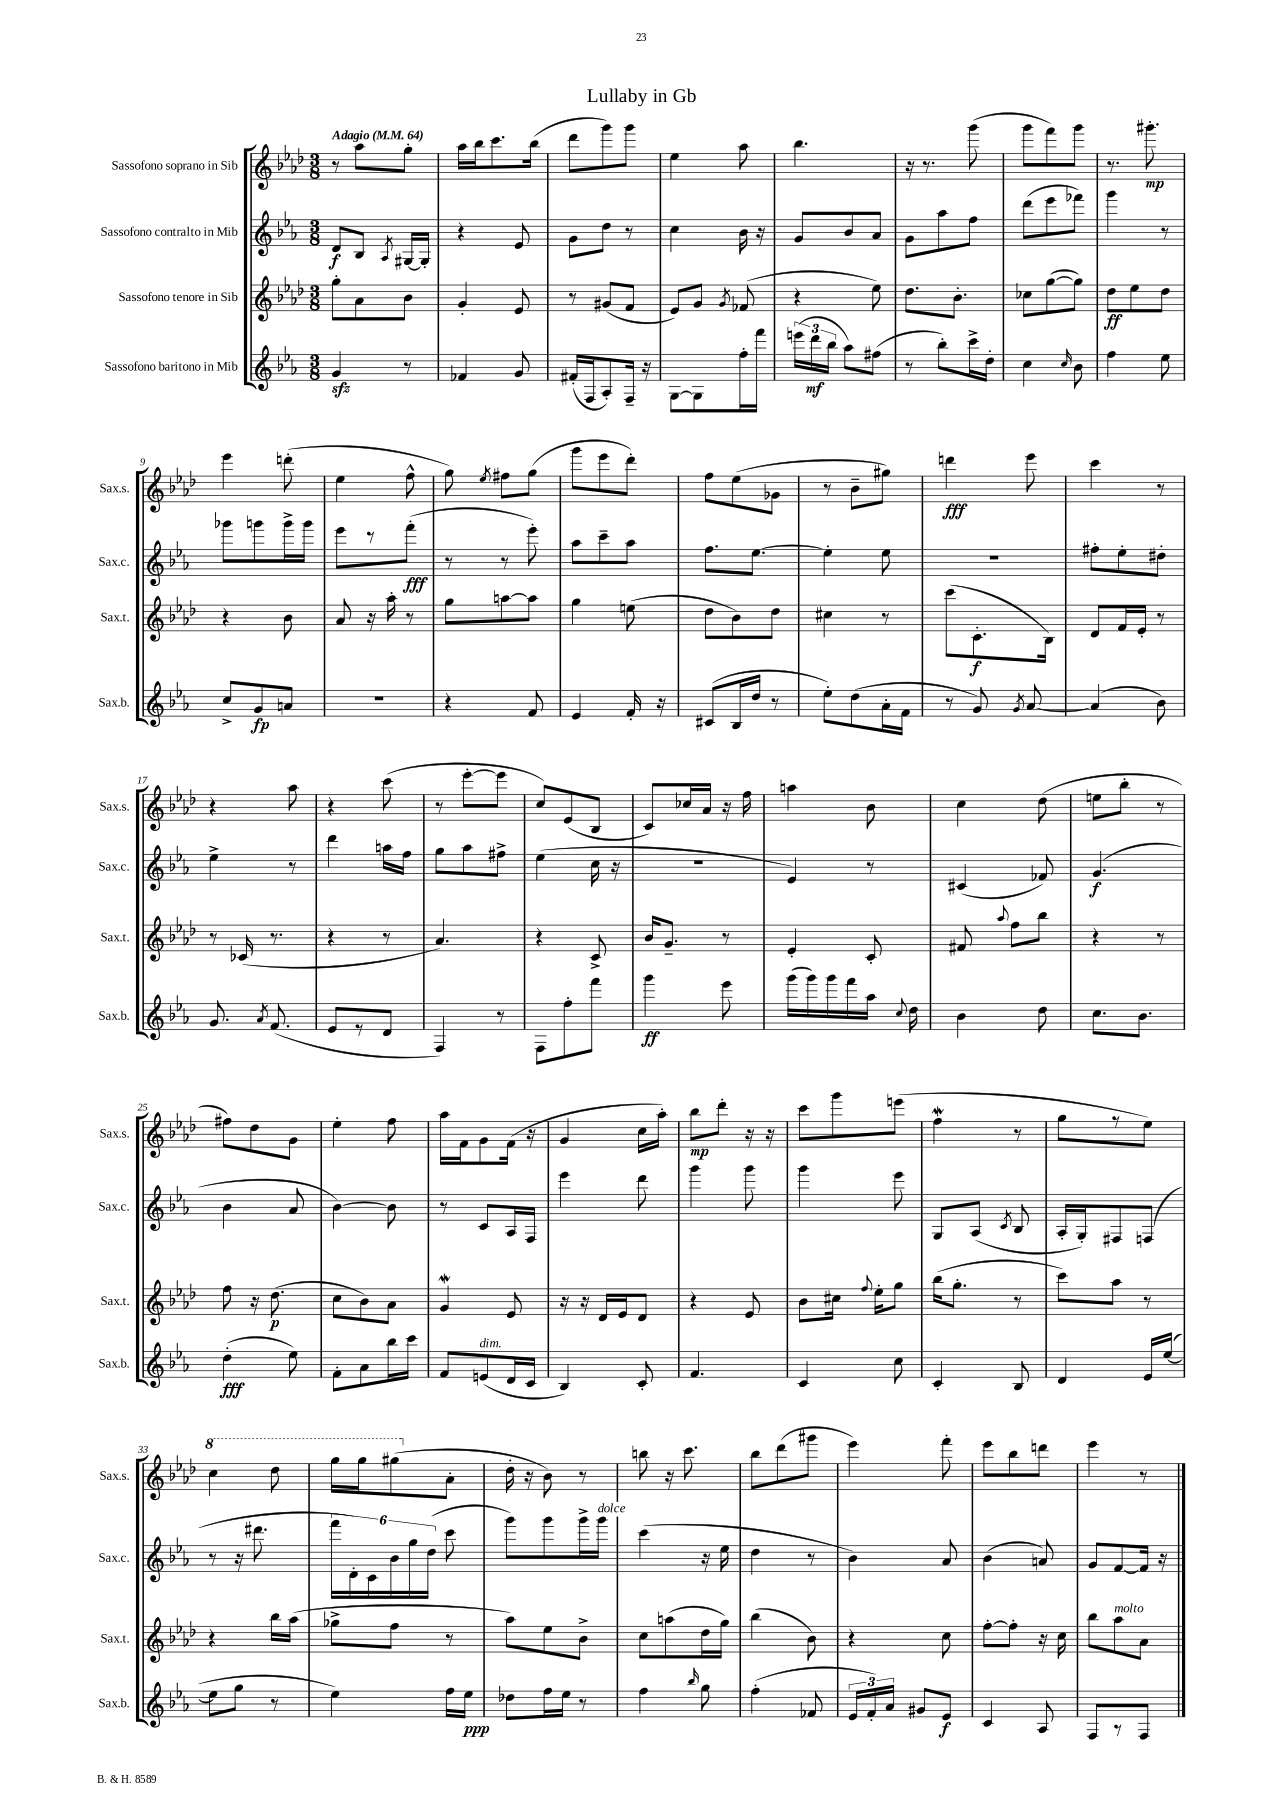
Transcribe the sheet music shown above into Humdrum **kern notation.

**kern	**dynam	**kern	**dynam	**kern	**dynam	**kern	**dynam
*part4	*part4	*part3	*part3	*part2	*part2	*part1	*part1
*staff4	*staff4	*staff3	*staff3	*staff2	*staff2	*staff1	*staff1
*I"Sassofono baritono in Mib	*	*I"Sassofono tenore in Sib	*	*I"Sassofono contralto in Mib	*	*I"Sassofono soprano in Sib	*
*I'Sax.b.	*	*I'Sax.t.	*	*I'Sax.c.	*	*I'Sax.s.	*
*clefG2	*	*clefG2	*	*clefG2	*	*clefG2	*
*k[b-e-a-]	*	*k[b-e-a-d-]	*	*k[b-e-a-]	*	*k[b-e-a-d-]	*
*M3/8	*	*M3/8	*	*M3/8	*	*M3/8	*
*MM64	*	*MM64	*	*MM64	*	*MM64	*
=1	=1	=1	=1	=1	=1	=1	=1
!	!	!	!	!	!	!LO:TX:a:B:t=Adagio	!
4gzz/	.	8gg'\L	.	8d/L	f	8r	.
.	.	8a-\	.	8B-/J	.	8aa-\L	.
.	.	.	.	8qA-/	.	.	.
8r	.	8b-\J	.	[16G#X/LL	.	8gg'\J	.
.	.	.	.	16G#'/JJ]	.	.	.
=2	=2	=2	=2	=2	=2	=2	=2
4f-X/	.	4g'/	.	4r	.	16aa-\LL	.
.	.	.	.	.	.	16bb-\J	.
.	.	.	.	.	.	8.ccc\	.
8g/	.	8e-/	.	8e-/	.	.	.
.	.	.	.	.	.	(16bb-\Jk	.
=3	=3	=3	=3	=3	=3	=3	=3
(16f#X'/LL	.	8r	.	8g\L	.	8ddd-\L	.
16F/J	.	.	.	.	.	.	.
8A-'/)	.	(8g#X/L	.	8dd\J	.	8ggg\)	.
16F~/Jk	.	8f/J	.	8r	.	8ggg\J	.
16r	.	.	.	.	.	.	.
=4	=4	=4	=4	=4	=4	=4	=4
[8G\L	.	8e-/L)	.	4cc\	.	4ee-\	.
8G\]	.	8g/J	.	.	.	.	.
.	.	8qg/	.	.	.	.	.
16ff'\L	.	(8f-X/	.	16b-\	.	8aa-\	.
16fff\JJ	.	.	.	16r	.	.	.
=5	=5	=5	=5	=5	=5	=5	=5
(24eeen\LL	.	4r	.	8g/L	.	4.bb-\	.
24ddd\	mf	.	.	.	.	.	.
24bb-\JJ	.	.	.	.	.	.	.
8aa-\L)	.	.	.	8b-/	.	.	.
(8ff#X\J	.	8ee-\)	.	8a-/J	.	.	.
=6	=6	=6	=6	=6	=6	=6	=6
8r	.	8.dd-\L	.	8g\L	.	16r	.
.	.	.	.	.	.	8.r	.
8bb-'\L)	.	.	.	8aa-\	.	.	.
.	.	8.b-'\J	.	.	.	.	.
16ccc^\L	.	.	.	8ff\J	.	(8ggg\	.
16dd'\JJ	.	.	.	.	.	.	.
=7	=7	=7	=7	=7	=7	=7	=7
4cc\	.	8cc-X\L	.	(8ddd\L	.	8ggg\L	.
.	.	([8gg\	.	8eee-\	.	8fff\)	.
16qqcc/	.	.	.	.	.	.	.
8b-\	.	8gg\J])	.	8fff-X\J)	.	8ggg\J	.
=8	=8	=8	=8	=8	=8	=8	=8
4ff\	.	8dd-\L	ff	4ggg\	.	8.r	.
.	.	8ee-\	.	.	.	.	.
.	.	.	.	.	.	8.ggg#X'\	mp
8ee-\	.	8dd-\J	.	8r	.	.	.
!!LO:LB:g=z
=9	=9	=9	=9	=9	=9	=9	=9
8cc^/L	.	4r	.	8ggg-X\L	.	4eee-\	.
8g/	fp	.	.	8gggn\	.	.	.
8an/J	.	8b-\	.	16ggg^\L	.	(8dddn'\	.
.	.	.	.	16ggg\JJ	.	.	.
=10	=10	=10	=10	=10	=10	=10	=10
4.r	.	8a-/	.	8eee-\L	.	4ee-\	.
.	.	16r	.	8r	.	.	.
.	.	16aa-'\	.	.	.	.	.
.	.	8r	.	(8fff'\J	fff	8ff^^\	.
=11	=11	=11	=11	=11	=11	=11	=11
4r	.	8gg\L	.	8r	.	8gg\)	.
.	.	.	.	.	.	8qee-/	.
.	.	[8aan\	.	8r	.	8ff#X\L	.
8f/	.	8aa\J]	.	8eee-'\)	.	(8gg\J	.
=12	=12	=12	=12	=12	=12	=12	=12
4e-/	.	4gg\	.	8aa-\L	.	8ggg\L	.
.	.	.	.	8ccc~\	.	8eee-\	.
16f'/	.	(8een\	.	8aa-\J	.	8ddd-'\J)	.
16r	.	.	.	.	.	.	.
=13	=13	=13	=13	=13	=13	=13	=13
(8c#X/L	.	8dd-\L	.	8.ff\L	.	8ff\L	.
16B-/L	.	8b-\)	.	.	.	(8ee-\	.
16dd/JJ	.	.	.	[8.ee-\J	.	.	.
8r	.	8dd-\J	.	.	.	8g-X\J	.
=14	=14	=14	=14	=14	=14	=14	=14
8ee-'\L)	.	4cc#X\	.	4ee-'\]	.	8r	.
(8dd\	.	.	.	.	.	8b-~\L	.
16a-'\L	.	8r	.	8ee-\	.	8gg#X\J)	.
16f\JJ	.	.	.	.	.	.	.
=15	=15	=15	=15	=15	=15	=15	=15
8r	.	(8ccc\L	.	4.r	.	4dddn\	fff
8g/)	.	8.c'\	f	.	.	.	.
8qg/	.	.	.	.	.	.	.
[8a-/	.	.	.	.	.	8eee-\	.
.	.	16B-\Jk)	.	.	.	.	.
=16	=16	=16	=16	=16	=16	=16	=16
(4a-/]	.	8d-/L	.	8ff#X'\L	.	4ccc\	.
.	.	16f/L	.	8ee-'\	.	.	.
.	.	16e-'/JJ	.	.	.	.	.
8b-\)	.	8r	.	8dd#X'\J	.	8r	.
!!LO:LB:g=z
=17	=17	=17	=17	=17	=17	=17	=17
8.g/	.	8r	.	4ee-^\	.	4r	.
.	.	(16c-X/	.	.	.	.	.
8qa-/	.	.	.	.	.	.	.
(8.f/	.	8.r	.	.	.	.	.
.	.	.	.	8r	.	8aa-\	.
=18	=18	=18	=18	=18	=18	=18	=18
8e-/L	.	4r	.	4ddd\	.	4r	.
8r	.	.	.	.	.	.	.
8d/J	.	8r	.	16aan\LL	.	(8ccc\	.
.	.	.	.	16ff\JJ	.	.	.
=19	=19	=19	=19	=19	=19	=19	=19
4F/)	.	4.a-/)	.	8gg\L	.	8r	.
.	.	.	.	8aa-\	.	[8eee-'\L	.
8r	.	.	.	8ff#X^\J	.	8eee-\J]	.
=20	=20	=20	=20	=20	=20	=20	=20
8F\L	.	4r	.	(4ee-\	.	8cc/L)	.
8ff'\	.	.	.	.	.	(8e-/	.
8fff\J	.	8c^/	.	16cc\	.	8B-/J	.
.	.	.	.	16r	.	.	.
=21	=21	=21	=21	=21	=21	=21	=21
4ggg\	ff	16b-/KL	.	4.r	.	8c/L)	.
.	.	8.g~/J	.	.	.	.	.
.	.	.	.	.	.	16cc-X/L	.
.	.	.	.	.	.	16a-/JJ	.
8eee-\	.	8r	.	.	.	16r	.
.	.	.	.	.	.	16ff\	.
=22	=22	=22	=22	=22	=22	=22	=22
(16ggg\LL	.	4e-'/	.	4e-/)	.	4aan\	.
16ggg\)	.	.	.	.	.	.	.
16ggg\	.	.	.	.	.	.	.
16fff\	.	.	.	.	.	.	.
16aa-\JJ	.	8c'/	.	8r	.	8b-\	.
8qqcc/	.	.	.	.	.	.	.
16dd\	.	.	.	.	.	.	.
=23	=23	=23	=23	=23	=23	=23	=23
4b-\	.	8f#X/	.	(4c#X/	.	4cc\	.
.	.	8qqaa-/	.	.	.	.	.
.	.	8ff\L	.	.	.	.	.
8dd\	.	8bb-\J	.	8f-X/)	.	(8dd-\	.
=24	=24	=24	=24	=24	=24	=24	=24
8.cc\L	.	4r	.	(4.g/	f	8een\L	.
.	.	.	.	.	.	8bb-'\J	.
8.b-\J	.	.	.	.	.	.	.
.	.	8r	.	.	.	8r	.
!!LO:LB:g=z
=25	=25	=25	=25	=25	=25	=25	=25
(4dd'\	fff	8ff\	.	4b-\	.	8ff#X\L)	.
.	.	16r	.	.	.	8dd-\	.
.	.	(8.dd-\	p	.	.	.	.
8ee-\)	.	.	.	8a-/	.	8g\J	.
=26	=26	=26	=26	=26	=26	=26	=26
8f'\L	.	8cc\L	.	[4b-\)	.	4ee-'\	.
8a-\	.	8b-\)	.	.	.	.	.
16bb-\L	.	8a-\J	.	8b-\]	.	8ff\	.
16ccc\JJ	.	.	.	.	.	.	.
=27	=27	=27	=27	=27	=27	=27	=27
8f/L	.	4gW/	.	8r	.	16aa-\LL	.
.	.	.	.	.	.	16f\J	.
!LO:TX:a:i:t=dim.	!	!	!	!	!	!	!
(8en/	.	.	.	8c/L	.	8g\	.
16d/L	.	8e-/	.	16A-/L	.	(16f\Jk	.
16c/JJ	.	.	.	16F/JJ	.	16r	.
=28	=28	=28	=28	=28	=28	=28	=28
4B-/)	.	16r	.	4eee-\	.	4g/	.
.	.	16r	.	.	.	.	.
.	.	16d-/LL	.	.	.	.	.
.	.	16e-/J	.	.	.	.	.
8c'/	.	8d-/J	.	8ddd\	.	16cc\LL	.
.	.	.	.	.	.	16aa-'\JJ)	.
=29	=29	=29	=29	=29	=29	=29	=29
4.f/	.	4r	.	4ggg\	.	8bb-\L	mp
.	.	.	.	.	.	8ddd-'\J	.
.	.	8e-/	.	8ggg\	.	16r	.
.	.	.	.	.	.	16r	.
=30	=30	=30	=30	=30	=30	=30	=30
4c/	.	8b-\L	.	4ggg\	.	8ccc\L	.
.	.	16cc#X\Jk	.	.	.	8ggg\	.
.	.	8qqff/	.	.	.	.	.
.	.	16ee-'\KL	.	.	.	.	.
8cc\	.	8gg\J	.	8eee-\	.	(8eeen\J	.
=31	=31	=31	=31	=31	=31	=31	=31
4c'/	.	(16bb-\KL	.	8G/L	.	4ffW\	.
.	.	8.gg'\J	.	.	.	.	.
.	.	.	.	(8A-/J	.	.	.
.	.	.	.	8qc/	.	.	.
8B-/	.	8r	.	8B-/	.	8r	.
=32	=32	=32	=32	=32	=32	=32	=32
4d/	.	8ccc\L)	.	16A-'/LL	.	8gg\L	.
.	.	.	.	16G'/J)	.	.	.
.	.	8aa-\J	.	8F#X/	.	8r	.
16e-/LL	.	8r	.	(8Fn/J	.	8ee-\J)	.
([16ee-/JJ	.	.	.	.	.	.	.
!!LO:LB:g=z
=33	=33	=33	=33	=33	=33	=33	=33
*	*	*	*	*	*	*8va	*
8ee-\L]	.	4r	.	8r	.	4ccc\	.
8gg\J	.	.	.	16r	.	.	.
.	.	.	.	8.ddd#X\	.	.	.
8r	.	16bb-\LL	.	.	.	8ddd-\	.
.	.	(16aa-\JJ	.	.	.	.	.
=34	=34	=34	=34	=34	=34	=34	=34
4ee-\)	.	8gg-X^\L	.	24fff\LL	.	16ggg\LL	.
.	.	.	.	24d'\)	.	.	.
.	.	.	.	.	.	16ggg\J	.
.	.	.	.	24c\	.	.	.
.	.	8ff\J	.	24b-\	.	(8ggg#X\	.
.	.	.	.	24gg\	.	.	.
.	.	.	.	(24dd\JJ	.	.	.
*	*	*	*	*	*	*X8va	*
16ff\LL	.	8r	.	8ccc\	.	8a-'\J	.
16ee-\JJ	ppp	.	.	.	.	.	.
=35	=35	=35	=35	=35	=35	=35	=35
8dd-X\L	.	8aa-\L)	.	8ggg\L)	.	16dd-'\	.
.	.	.	.	.	.	16r	.
16ff\L	.	8ee-\	.	8ggg\	.	8b-\)	.
16ee-\JJ	.	.	.	.	.	.	.
8r	.	8b-^\J	.	16ggg^\L	.	8r	.
!	!	!	!	!LO:TX:a:i:t=dolce	!	!	!
.	.	.	.	16ggg\JJ	.	.	.
=36	=36	=36	=36	=36	=36	=36	=36
4ff\	.	8cc\L	.	(4ccc\	.	8bbn\	.
.	.	(8aan\	.	.	.	16r	.
.	.	.	.	.	.	8.ccc\	.
16qqbb-/	.	.	.	.	.	.	.
8gg\	.	16dd-\L	.	16r	.	.	.
.	.	16gg\JJ)	.	16ee-\	.	.	.
=37	=37	=37	=37	=37	=37	=37	=37
(4ff'\	.	(4bb-\	.	4dd\	.	8bb-\L	.
.	.	.	.	.	.	(8ddd-\	.
8f-X/	.	8b-\)	.	8r	.	8ggg#X\J	.
=38	=38	=38	=38	=38	=38	=38	=38
24e-/LL	.	4r	.	4b-\)	.	4eee-\)	.
24f'/)	.	.	.	.	.	.	.
24a-/JJ	.	.	.	.	.	.	.
8g#X/L	.	.	.	.	.	.	.
8e-/J	f	8cc\	.	8a-/	.	8fff'\	.
=39	=39	=39	=39	=39	=39	=39	=39
4c/	.	[8ff'\L	.	(4b-\	.	8eee-\L	.
.	.	8ff'\J]	.	.	.	8bb-\	.
8A-/	.	16r	.	8an/)	.	8dddn\J	.
.	.	16cc\	.	.	.	.	.
=40	=40	=40	=40	=40	=40	=40	=40
8F/L	.	8bb-\L	.	8g/L	.	4eee-\	.
!	!	!LO:TX:a:i:t=molto	!	!	!	!	!
8r	.	8aa-\	.	[8f/	.	.	.
8F/J	.	8a-\J	.	16f/Jk]	.	8r	.
.	.	.	.	16r	.	.	.
==	==	==	==	==	==	==	==
*-	*-	*-	*-	*-	*-	*-	*-
